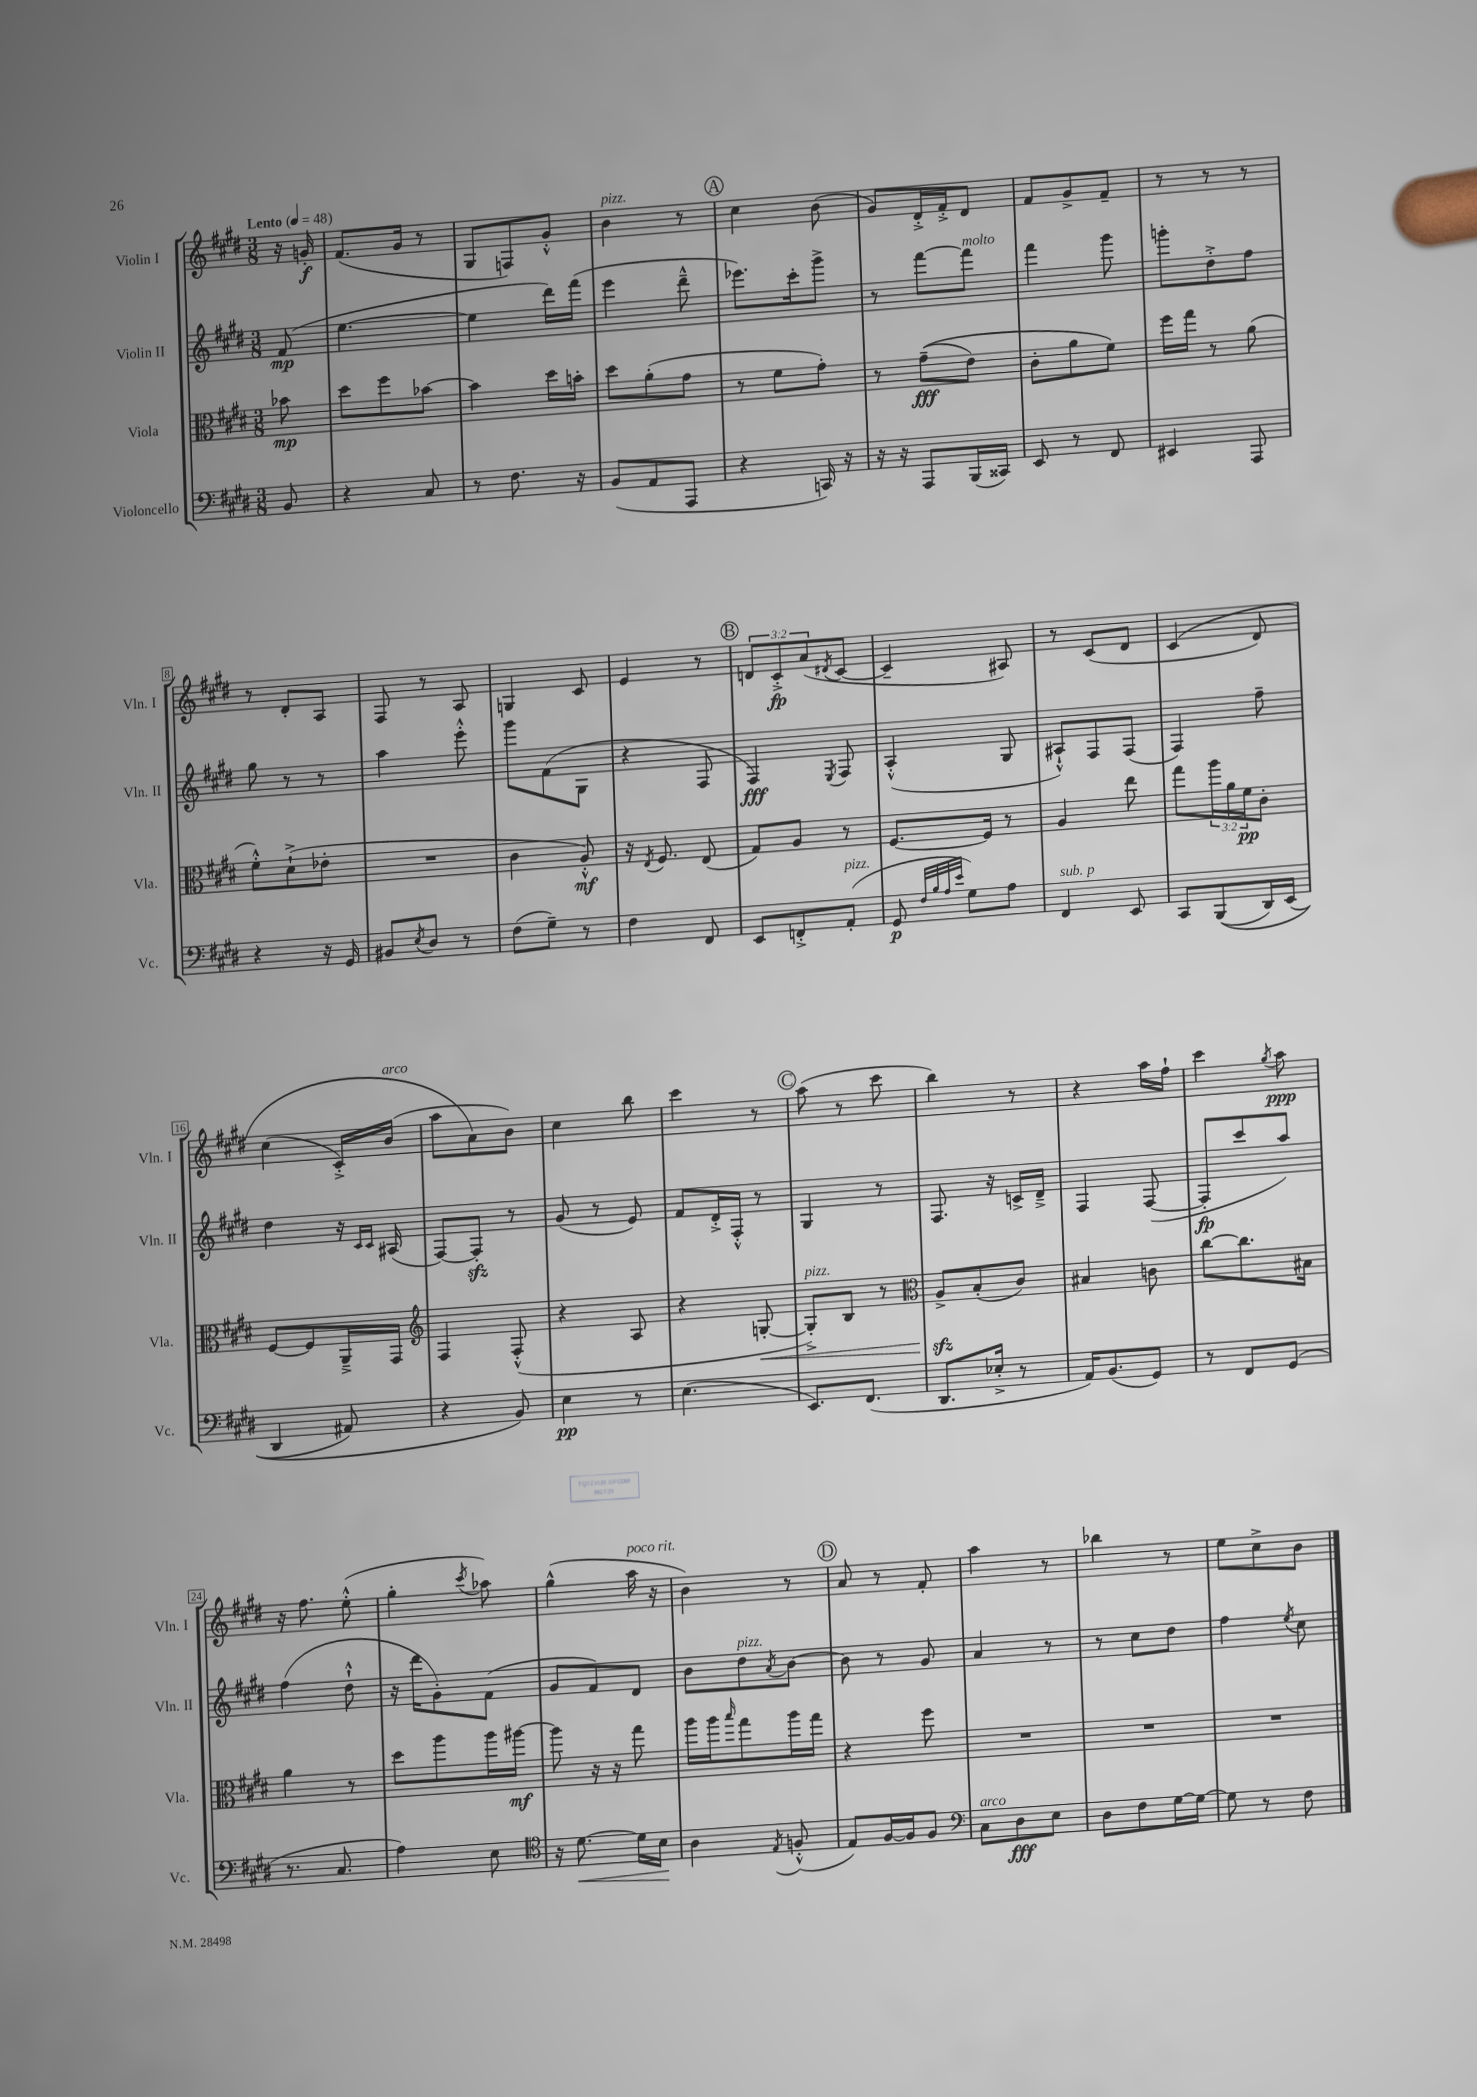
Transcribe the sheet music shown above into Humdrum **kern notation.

**kern	**dynam	**kern	**dynam	**kern	**dynam	**kern	**dynam
*part4	*part4	*part3	*part3	*part2	*part2	*part1	*part1
*staff4	*staff4	*staff3	*staff3	*staff2	*staff2	*staff1	*staff1
*I"Violoncello	*	*I"Viola	*	*I"Violin II	*	*I"Violin I	*
*I'Vc.	*	*I'Vla.	*	*I'Vln. II	*	*I'Vln. I	*
*clefF4	*	*clefC3	*	*clefG2	*	*clefG2	*
*k[f#c#g#d#]	*	*k[f#c#g#d#]	*	*k[f#c#g#d#]	*	*k[f#c#g#d#]	*
*M3/8	*	*M3/8	*	*M3/8	*	*M3/8	*
*MM48	*	*MM48	*	*MM48	*	*MM48	*
=	=	=	=	=	=	=	=
!	!	!	!	!	!	!LO:TX:a:B:t=Lento	!
8BB/	.	8b-X\	mp	(8f#/	mp	16r	.
.	.	.	.	.	.	16gn'/	f
=1	=1	=1	=1	=1	=1	=1	=1
4r	.	8dd#\L	.	[4.ee\	.	(8.f#/L	.
.	.	8ff#\	.	.	.	.	.
.	.	.	.	.	.	16g#/Jk	.
8C#/	.	[8b-X\J	.	.	.	8r	.
=2	=2	=2	=2	=2	=2	=2	=2
8r	.	4b-\]	.	4ee\]	.	8G#/L	.
8.F#\	.	.	.	.	.	8Fn/)	.
.	.	16dd#\LL	.	16ddd#\LL)	.	8g#'^^/J	.
16r	.	16bn'\JJ	.	(16fff#\JJ	.	.	.
=3	=3	=3	=3	=3	=3	=3	=3
!	!	!	!	!	!	!LO:TX:a:i:t=pizz.	!
(8BB/L	.	8dd#\L	.	4eee\	.	4b\	.
8AA/	.	(8a'\	.	.	.	.	.
8AAA/J	.	8g#\J	.	8ddd#~^^\	.	8r	.
!!LO:REH:place=s1:t=A
=4	=4	=4	=4	=4	=4	=4	=4
4r	.	8r	.	8.eee-X\L)	.	4cc#\	.
.	.	8f#\L	.	.	.	.	.
.	.	.	.	16ccc#'\k	.	.	.
16CCn/)	.	8g#'\J)	.	8ggg#^\J	.	(8b\	.
16r	.	.	.	.	.	.	.
=5	=5	=5	=5	=5	=5	=5	=5
16r	.	8r	.	8r	.	8g#/L)	.
16r	.	.	.	.	.	.	.
8AAA/L	.	((8g#~\L	fff	[8fff#\L	.	16d#'^/L	.
.	.	.	.	.	.	16f#'^/J	.
!	!	!	!	!LO:TX:a:i:t=molto	!	!	!
(16BBB/L	.	8e\J)	.	8fff#\J]	.	8d#/J	.
16CC##X/JJ)	.	.	.	.	.	.	.
=6	=6	=6	=6	=6	=6	=6	=6
8EE/	.	8c#'\L	.	4fff#\	.	8f#/L	.
8r	.	8a\	.	.	.	8g#^/	.
8FF#/	.	8f#\J)	.	8ggg#\	.	8f#~/J	.
=7	=7	=7	=7	=7	=7	=7	=7
4EE#X/	.	16ff#\LL	.	8gggn'\L	.	8r	.
.	.	16gg#\JJ	.	.	.	.	.
.	.	8r	.	8dd#'^\	.	8r	.
8AAA/	.	(8a\	.	8ff#\J	.	8r	.
!!LO:LB:g=z
=8	=8	=8	=8	=8	=8	=8	=8
4r	.	8f#'^^\L)	.	8gg#\	.	8r	.
.	.	(8d#`^\	.	8r	.	8d#'/L	.
16r	.	8e-X'\J	.	8r	.	8A/J	.
16GG#/	.	.	.	.	.	.	.
=9	=9	=9	=9	=9	=9	=9	=9
8BB#X/L	.	4.r	.	4aa\	.	8F#/	.
8qE/	.	.	.	.	.	.	.
8D#/J	.	.	.	.	.	8r	.
8r	.	.	.	8eee'^^\	.	8A/	.
=10	=10	=10	=10	=10	=10	=10	=10
(8F#\L	.	4c#\	.	8ggg#\L	.	4Gn/	.
8G#~\J)	.	.	.	(8f#\	.	.	.
8r	.	8A'^^/)	mf	8G#\J	.	8c#/	.
=11	=11	=11	=11	=11	=11	=11	=11
4F#\	.	16r	.	4r	.	4e/	.
.	.	8qE/	.	.	.	.	.
.	.	8.F#/	.	.	.	.	.
8FF#/	.	(8E/	.	8F#/	.	8r	.
!!LO:REH:place=s1:t=B
=12	=12	=12	=12	=12	=12	=12	=12
8EE/L	.	8G#/L)	.	4F#/)	fff	12dn/L	.
.	.	.	.	.	.	12c#'^/	fp
8FFn'^/	.	8A/J	.	.	.	.	.
.	.	.	.	.	.	(12a/	.
.	.	.	.	8qE/	.	8qd#X/	.
!LO:TX:a:i:t=pizz.	!	!	!	!	!	!	!
(8AA'/J	.	8r	.	8F#/	.	[8c#/J	.
=13	=13	=13	=13	=13	=13	=13	=13
8GG#/	p	[8.F#/L	.	(4A'^^/	.	4c#~/]	.
32qqF#/LLL	.	.	.	.	.	.	.
32qqB/	.	.	.	.	.	.	.
32qqA/	.	.	.	.	.	.	.
32qqe/JJJ	.	.	.	.	.	.	.
8G#\L)	.	.	.	.	.	.	.
.	.	16F#/Jk]	.	.	.	.	.
8A\J	.	8r	.	8G#/	.	8A#X/)	.
=14	=14	=14	=14	=14	=14	=14	=14
!LO:TX:a:i:t=sub. p	!	!	!	!	!	!	!
4FF#/	.	4A/	.	8A#X`^^/L)	.	8r	.
.	.	.	.	8F#/	.	(8c#/L	.
8EE/	.	8ee\	.	(8F#/J	.	8d#/J	.
=15	=15	=15	=15	=15	=15	=15	=15
8CC#/L	.	8gg#\L	.	4F#/)	.	(4c#/	.
((8BBB/	.	24aa\L	.	.	.	.	.
.	.	24a\	.	.	.	.	.
.	.	24f#\J	pp	.	.	.	.
16DD#/L)	.	8c#'\J	.	8ff#~\	.	8d#/)	.
(16EE/JJ	.	.	.	.	.	.	.
!!LO:LB:g=z
=16	=16	=16	=16	=16	=16	=16	=16
4DD#/	.	[8F#/L	.	4dd#\	.	(4cc#\	.
.	.	8F#/]	.	.	.	.	.
8AA#X/)	.	16AA~^/L	.	16r	.	16c#'^/LL)	.
.	.	.	.	16qqc#/LL	.	.	.
.	.	.	.	16qqc#/JJ	.	.	.
!	!	!	!	!	!	!LO:TX:a:i:t=arco	!
.	.	16GG#/JJ	.	(16A#X/	.	(16b/JJ	.
=17	=17	=17	=17	=17	=17	=17	=17
*	*	*clefG2	*	*	*	*	*
4r	.	4F#/	.	[8F#/L)	.	8aa\L	.
.	.	.	.	8F#zz'/J]	.	8a\)	.
8BB/)	.	(8F#'^^/	.	8r	.	8b\J)	.
=18	=18	=18	=18	=18	=18	=18	=18
4E\	pp	4r	.	(8g#/	.	4cc#\	.
.	.	.	.	8r	.	.	.
8r	.	8A/	.	8e/)	.	8bb\	.
=19	=19	=19	=19	=19	=19	=19	=19
(4.E\	.	4r	.	8f#/L	.	4ccc#\	.
.	.	.	.	16d#'^/L	.	.	.
.	.	.	.	16F#'^^/JJ	.	.	.
!	!	!	!LO:HP:b	!	!	!	!
.	.	[8Gn'/	<	8r	.	8r	.
!!LO:REH:place=s1:t=C
=20	=20	=20	=20	=20	=20	=20	=20
!	!	!LO:TX:a:i:t=pizz.	!	!	!	!	!
8.EE/L)	.	8G'^/L])	.	4G#/	.	(8aa\	.
.	.	8B/J	.	.	.	8r	.
(8.FF#/J	.	.	.	.	.	.	.
.	.	8r	.	8r	.	8ccc#\	.
=21	=21	=21	=21	=21	=21	=21	=21
*	*	*clefC3	*	*	*	*	*
8.DD#/L	.	8Azz^/L	.	8.F#/	.	4bb\)	.
.	.	(8B'/	[	.	.	.	.
16E-X'^/Jk	.	.	.	16r	.	.	.
8r	.	8c#/J)	.	16cn^/LL	.	8r	.
.	.	.	.	16d#~^/JJ	.	.	.
=22	=22	=22	=22	=22	=22	=22	=22
16AA/KL)	.	4B#X/	.	4F#/	.	4r	.
(8.BB/	.	.	.	.	.	.	.
8GG#/J)	.	8cn\	.	([8F#/	.	16aa\LL	.
.	.	.	.	.	.	16ff#`\JJ	.
=23	=23	=23	=23	=23	=23	=23	=23
8r	.	[8cc#\L	.	8F#'/L]	fp	4ccc#\	.
8FF#/L	.	8.cc#\]	.	8ccc#/	.	.	.
.	.	.	.	.	.	8qgg#/	.
(8GG#/J	.	.	.	8aa/J)	.	8aa\	ppp
.	.	16B#X\Jk	.	.	.	.	.
!!LO:LB:g=z
=24	=24	=24	=24	=24	=24	=24	=24
8.r	.	4a\	.	(4ff#\	.	16r	.
.	.	.	.	.	.	8.ff#\	.
8.C#/	.	.	.	.	.	.	.
.	.	8r	.	8dd#`^^\	.	(8ee'^^\	.
=25	=25	=25	=25	=25	=25	=25	=25
4A\)	.	8dd#\L	.	16r	.	4gg#'\	.
.	.	.	.	16ddd#\KL	.	.	.
.	.	8aa\	.	8g#'\)	.	.	.
.	.	.	.	.	.	8qccc#/	.
8E\	.	16aa\L	.	(8f#\J	.	8aa-X\)	.
.	.	[16aa#X\JJ	mf	.	.	.	.
=26	=26	=26	=26	=26	=26	=26	=26
*clefC4	*	*	*	*	*	*	*
16r	.	8aa#\]	.	8g#/L	.	(4gg#^^\	.
!	!LO:HP:b	!	!	!	!	!	!
[8.d#\	<	.	.	.	.	.	.
.	.	16r	.	8f#/)	.	.	.
.	.	16r	.	.	.	.	.
!	!	!	!	!	!	!LO:TX:a:i:t=poco rit.	!
16d#\LL]	.	8gg#\	.	8d#/J	.	16aa\	.
16B\JJ	.	.	.	.	.	16r	.
.	[	.	.	.	.	.	.
=27	=27	=27	=27	=27	=27	=27	=27
4A\	.	16aa\LL	.	8b\L	.	4b\)	.
.	.	16aa\J	.	.	.	.	.
.	.	16qqbb/	.	.	.	.	.
!	!	!	!	!LO:TX:a:i:t=pizz.	!	!	!
.	.	8gg#\	.	8dd#\	.	.	.
8qE/	.	.	.	8qa/	.	.	.
(8Fn'^^/	.	16aa\L	.	[8b\J	.	8r	.
.	.	16gg#\JJ	.	.	.	.	.
!!LO:REH:place=s1:t=D
=28	=28	=28	=28	=28	=28	=28	=28
8E/L)	.	4r	.	8b\]	.	8a/	.
[16F#/L	.	.	.	8r	.	8r	.
16F#/J]	.	.	.	.	.	.	.
8F#/J	.	8ff#\	.	8g#/	.	8f#'/	.
=29	=29	=29	=29	=29	=29	=29	=29
*clefF4	*	*	*	*	*	*	*
!LO:TX:a:i:t=arco	!	!	!	!	!	!	!
8C#\L	.	4.r	.	4a/	.	4aa\	.
8D#\	fff	.	.	.	.	.	.
8E\J	.	.	.	8r	.	8r	.
=30	=30	=30	=30	=30	=30	=30	=30
8D#\L	.	4.r	.	8r	.	4bb-X\	.
8F#\	.	.	.	8cc#\L	.	.	.
[16G#\L	.	.	.	8dd#\J	.	8r	.
16G#\JJ_	.	.	.	.	.	.	.
=31	=31	=31	=31	=31	=31	=31	=31
8G#\]	.	4.r	.	4ff#\	.	8ee\L	.
8r	.	.	.	.	.	8cc#^\	.
.	.	.	.	8qee/	.	.	.
8F#\	.	.	.	8cc#\	.	8b\J	.
==	==	==	==	==	==	==	==
*-	*-	*-	*-	*-	*-	*-	*-
